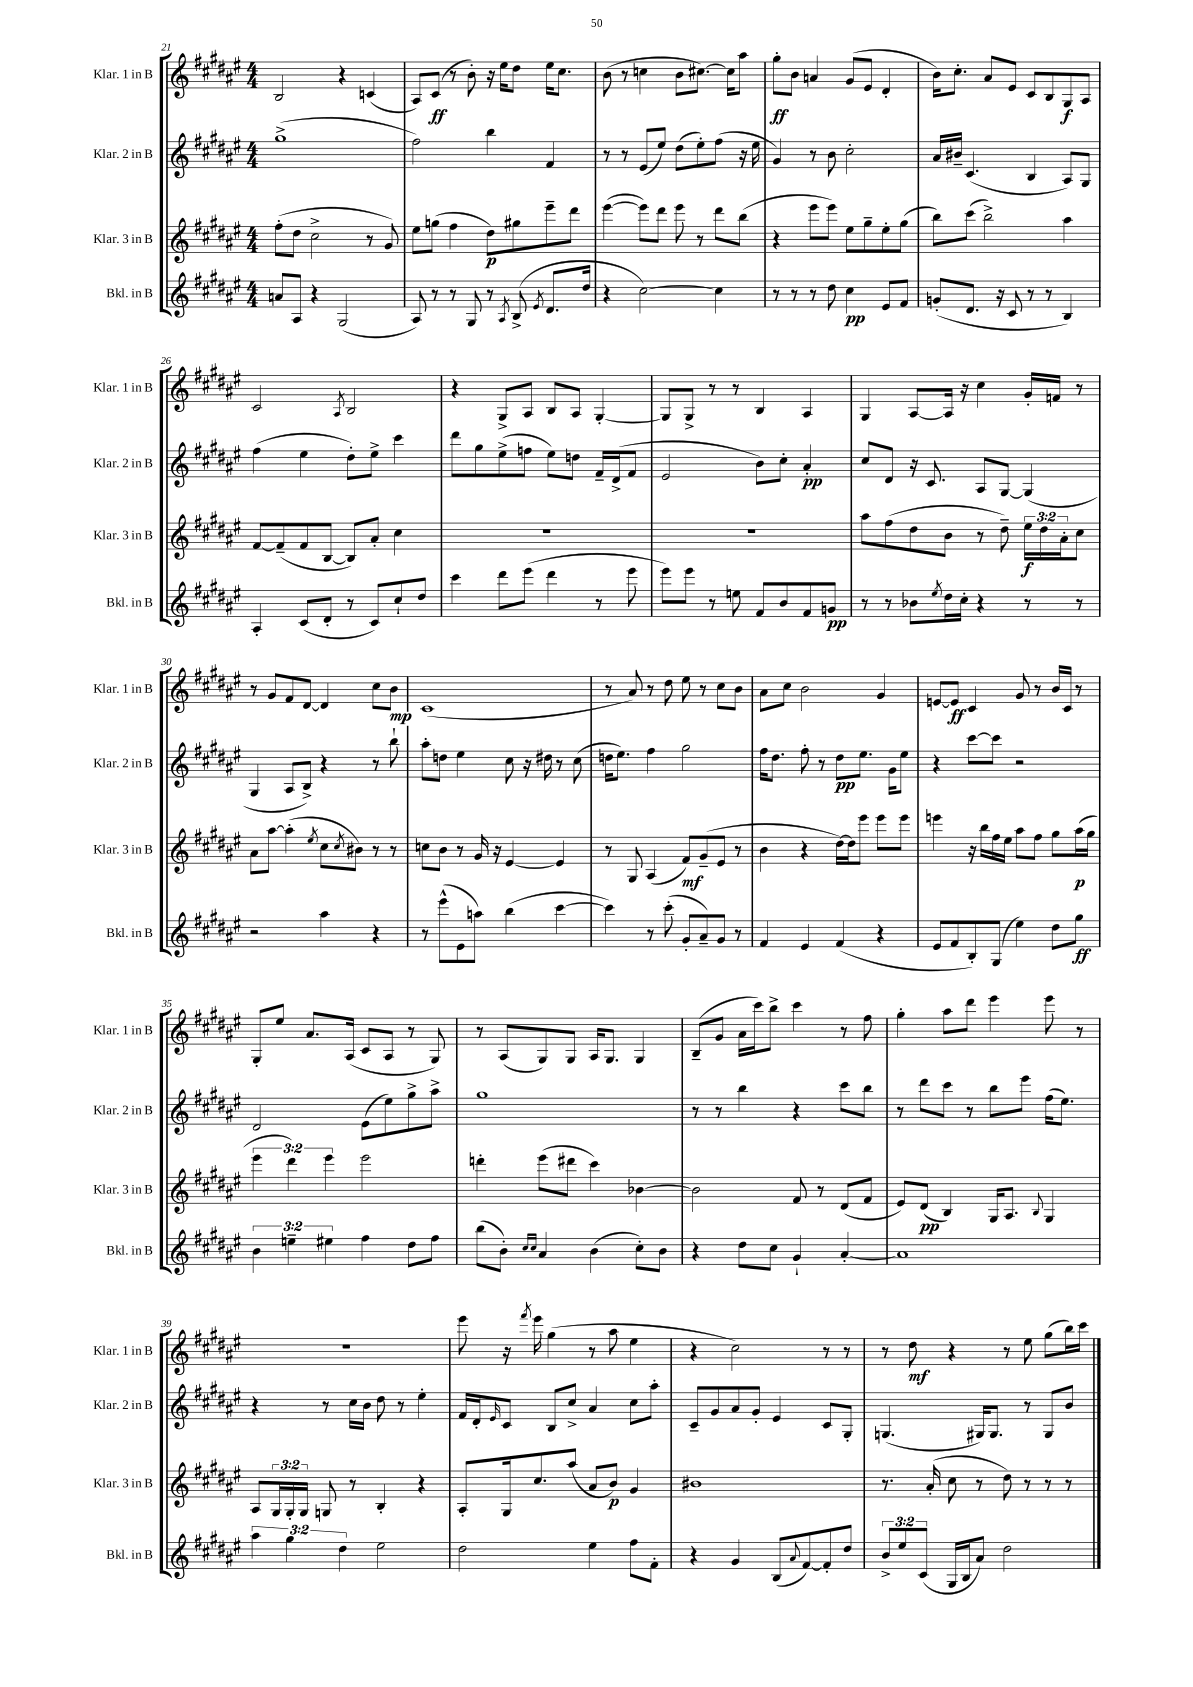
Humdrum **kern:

**kern	**kern	**kern	**kern
*staff4	*staff3	*staff2	*staff1
*clefG2	*clefG2	*clefG2	*clefG2
*k[f#c#g#d#a#e#]	*k[f#c#g#d#a#e#]	*k[f#c#g#d#a#e#]	*k[f#c#g#d#a#e#]
*M4/4	*M4/4	*M4/4	*M4/4
8a	(8ff#'	(1gg#^	2B
8A#	8dd#	.	.
4r	2cc#^	.	.
(2G#	.	.	4r
.	8r	.	(4c
.	8g#)	.	.
=	=	=	=
8A#)	8ee#	2ff#)	8A#)
8r	(8gg	.	(8c#
8r	4ff#	.	8r
8G#	.	.	8b')
8r	8dd#)	4bb	16r
.	.	.	16ee#
8qA#	.	.	.
(8B^	8gg#	.	8dd#
8qe#	.	.	.
8.d#	8eee#~	4f#	16ee#
.	.	.	8.cc#
.	8ddd#	.	.
16dd#	.	.	.
=	=	=	=
4r	([4eee#	8r	(8b
.	.	8r	8r
[2cc#)	8eee#])	(8e#	4cc
.	8ddd#	8ee#)	.
.	8eee#	(8dd#	8b
.	8r	8ee#')	[8.cc#)
4cc#]	8ddd#	(8ff#	.
.	.	.	16cc#]
.	(8bb	16r	8aa#
.	.	16ee#	.
=	=	=	=
8r	4r	4g#)	8gg#'
8r	.	.	8b
8r	8eee#	8r	4a
8dd#	8eee#)	8b	.
4cc#	8ee#	2cc#'	(8g#
.	8gg#~	.	8e#
8e#	8ee#'	.	4d#'
8f#	(8gg#	.	.
=	=	=	=
(8g'	8bb)	16a#	16b)
.	.	16b#~	8.cc#'
8.d#	(8ccc#	(4.c#	.
.	2bb^)	.	8a#
16r	.	.	.
8c#	.	.	8e#
8r	.	4B	8c#
8r	.	.	8B
4B)	4aa#	8A#)	8G#
.	.	8G#	8A#
=	=	=	=
4A#'	[8f#	(4ff#	2c#
.	(8f#~]	.	.
(8c#	8f#	4ee#	.
8d#'	[8B	.	.
.	.	.	8qA#
8r	8B])	8dd#')	2B
8c#)	8a#'	8ee#^	.
8cc#`	4cc#	4ccc#	.
8dd#	.	.	.
=	=	=	=
4ccc#	1r	8ddd#	4r
.	.	8gg#	.
8ddd#	.	(8ee#^	8G#^
(8eee#	.	8ff	8A#
4ddd#	.	8ee#)	8B
.	.	8dd	8A#
8r	.	16f#~	[4G#'
.	.	(16d#^	.
8eee#	.	8f#	.
=	=	=	=
8eee#)	1r	2e#	8G#]
8eee#	.	.	8G#^
8r	.	.	8r
8ee	.	.	8r
8f#	.	8b)	4B
8b	.	8cc#'	.
8f#	.	4a#'	4A#
8g	.	.	.
=	=	=	=
8r	8aa#	8cc#	4G#
8r	(8ff#	8d#	.
8b-	8dd#	16r	[8A#
.	.	8.c#	.
8qee#	.	.	.
16dd#	8b	.	16A#]
16cc#'	.	.	16r
4r	8r	8A#	4cc#
.	8dd#~)	[8G#	.
8r	24ee#	(4G#]	16g#'
.	24dd#	.	.
.	.	.	16f
.	24a#'	.	.
8r	8cc#	.	8r
=	=	=	=
2r	8a#	4G#	8r
.	[8aa#	.	8g#
.	(4aa#']	8A#	8f#
.	.	8B^)	[8d#
.	8qee#	.	.
4aa#	8cc#	4r	4d#]
.	8qcc#	.	.
.	8b#)	.	.
4r	8r	8r	8cc#
.	8r	8bb`	8b
=	=	=	=
8r	8cc	8aa#'	(1c#
(8eee#^^	8b	8dd	.
8e#	8r	4ee#	.
8aa)	16g#	.	.
.	16r	.	.
(4bb	[4e#	8cc#	.
.	.	16r	.
.	.	16dd#	.
[4ccc#	4e#]	8r	.
.	.	(8cc#	.
=	=	=	=
4ccc#])	8r	16dd	8r
.	.	8.ee#)	.
.	8G#	.	8a#)
8r	(4A#	4ff#	8r
(8ccc#'	.	.	8dd#
8g#'	8f#)	2gg#	8ee#
8a#~)	(8g#~	.	8r
8g#	8e#	.	8cc#
8r	8r	.	8b
=	=	=	=
4f#	4b	16ff#	8a#
.	.	8.dd#	.
.	.	.	8cc#
4e#	4r	8ff#'	2b
.	.	8r	.
(4f#	[16dd#)	8dd#	.
.	16dd#]	.	.
.	8eee#	8.ee#	.
4r	8eee#	.	4g#
.	.	16g#	.
.	8eee#	8ee#	.
=	=	=	=
8e#	4eee	4r	[8e
8f#	.	.	8e]
8B')	16r	[8ccc#	4c#
.	16bb	.	.
(8G#	16ff#	8ccc#]	.
.	16ee#	.	.
4ee#)	8aa#	2r	8g#
.	8ff#	.	8r
8dd#	8gg#	.	16b
.	.	.	16c#
8gg#	(16aa#	.	8r
.	16gg#	.	.
=	=	=	=
6b	6eee#	2d#	8G#'
.	.	.	8ee#
6ee~	6ddd#)	.	.
.	.	.	8.a#
6ee#	6eee#	.	.
.	.	.	(16A#
4ff#	2eee#	(8e#	8c#
.	.	8ee#)	8A#
8dd#	.	8gg#^	8r
8ff#	.	8aa#^	8G#)
=	=	=	=
(8bb	4ddd'	1gg#	8r
8b')	.	.	(8A#
16qqcc#	.	.	.
16qqcc#	.	.	.
4a#	(8eee#	.	8G#)
.	8ddd#	.	8G#
(4b	4ccc#)	.	16A#
.	.	.	8.G#
8cc#')	[4b-	.	4G#
8b	.	.	.
=	=	=	=
4r	2b-]	8r	(8B~
.	.	8r	8g#
8dd#	.	4bb	16a#
.	.	.	16ccc#)
8cc#	.	.	8bb^
4g#`	8f#	4r	4ccc#
.	8r	.	.
[4a#'	(8d#	8ccc#	8r
.	8f#	8bb	8ff#
=	=	=	=
1a#]	8e#)	8r	4gg#'
.	(8d#	8ddd#	.
.	4B)	8ccc#	8aa#
.	.	8r	8ddd#
.	16G#	8bb	4eee#
.	8.A#	.	.
.	.	8eee#	.
.	8qqB	.	.
.	4G#	(16ff#	8eee#
.	.	8.ee#)	.
.	.	.	8r
=	=	=	=
6aa#	8A#	4r	1r
.	24G#	.	.
6gg#	24G#'	.	.
.	24G#	.	.
.	8G	8r	.
6dd#	.	.	.
.	8r	16cc#	.
.	.	16b	.
2ee#	4B'	8dd#	.
.	.	8r	.
.	4r	4ee#'	.
=	=	=	=
2dd#	8A#'	16f#	8eee#
.	.	16d#'	.
.	.	16qqe#	.
.	16G#	8c#	16r
.	.	.	8qfff#
.	8.cc#	.	16eee#
.	.	8B	(4gg#
.	(8aa#	8cc#^	.
4ee#	8a#	4a#	8r
.	8b)	.	8aa#
8ff#	4g#	8cc#	4ee#
8f#'	.	8aa#'	.
=	=	=	=
4r	1b#	8c#~	4r
.	.	8g#	.
4g#	.	8a#	2cc#)
.	.	8g#'	.
(8B	.	4e#	.
8qqa#	.	.	.
[8f#)	.	.	.
8f#']	.	8c#	8r
8dd#	.	8G#'	8r
=	=	=	=
12b^	8.r	(4.G	8r
12ee#	.	.	.
.	.	.	8dd#
(12c#	.	.	.
.	(16a#'	.	.
16G#	8cc#	.	4r
16B	.	.	.
8a#)	8r	16G#)	.
.	.	8.G#	.
2dd#	8dd#)	.	8r
.	8r	8r	8ee#
.	8r	8G#	(8gg#
.	8r	8b	16bb)
.	.	.	16ccc#
==	==	==	==
*-	*-	*-	*-
